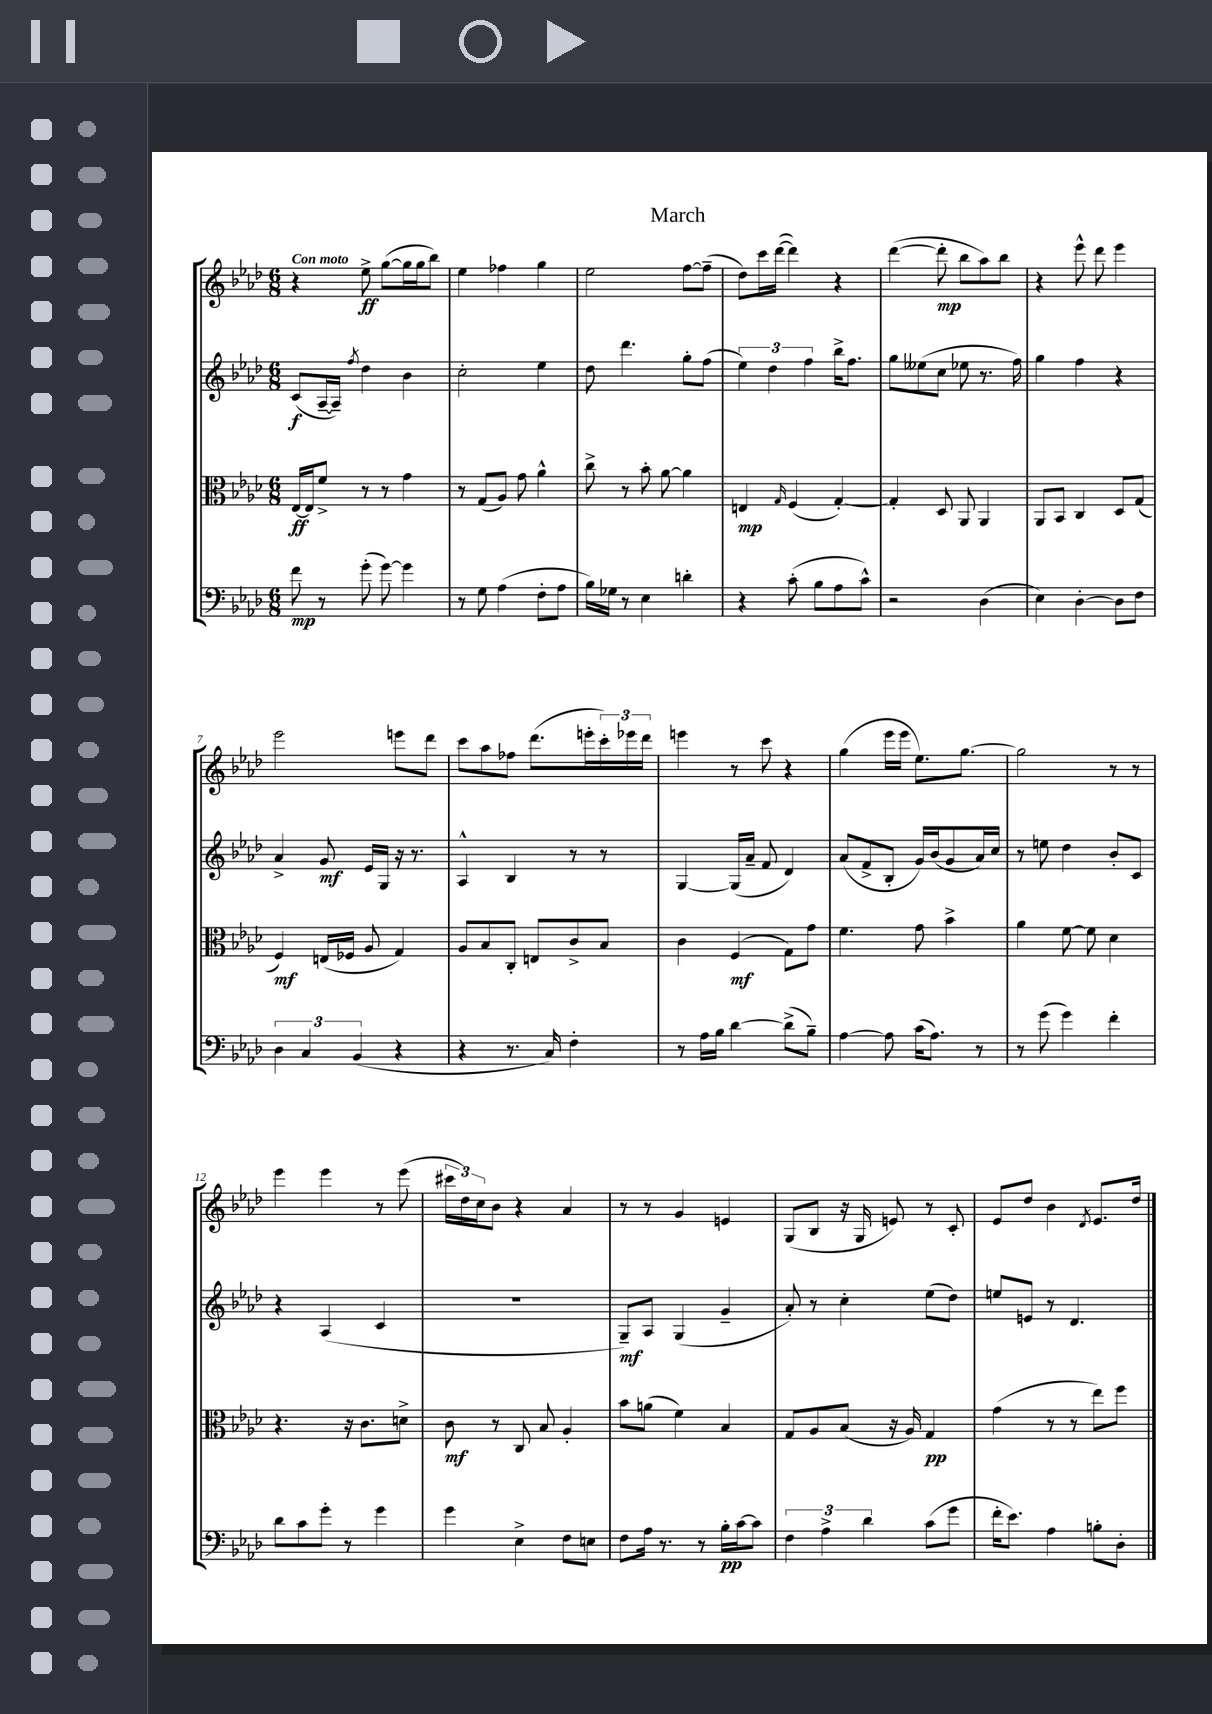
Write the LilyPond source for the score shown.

\header { title = "March" }
<<
\new StaffGroup <<
\new Staff = "s0" {
    \clef treble \key aes \major \numericTimeSignature \time 6/8 \tempo "Con moto"
    r4 ees''8->\ff g''8~( g''16 g''16 bes''8) |
    ees''4 fes''4 g''4 |
    ees''2 f''8~ f''8--( |
    des''8) c'''16 des'''16~( des'''4) r4 |
    des'''4~( des'''8-.\mp bes''8 aes''8) bes''8 |
    r4 ees'''8-^ des'''8 ees'''4 |
    ees'''2 e'''8 des'''8 |
    c'''8 aes''8 fes''8 des'''8.( e'''16-. \tuplet 3/2 { c'''16-.) ees'''16 des'''16 } |
    e'''4 r8 c'''8 r4 |
    g''4( ees'''16 ees'''16 ees''8.) g''8.~ |
    g''2 r8 r8 |
    ees'''4 ees'''4 r8 ees'''8( |
    \tuplet 3/2 { cis'''16 des''16) c''16 } bes'8 r4 aes'4 |
    r8 r8 g'4 e'4 |
    g8( bes8 r16 g16 e'8) r8 c'8-. |
    ees'8 des''8 bes'4 \acciaccatura { des'8 } ees'8. des''16 \bar "|." |
}
\new Staff = "s1" {
    \clef treble \key aes \major \numericTimeSignature \time 6/8
    c'8\f( aes16~-- aes16--) \acciaccatura { f''8 } des''4 bes'4 |
    c''2-. ees''4 |
    des''8 des'''4. g''8-. f''8( |
    \tuplet 3/2 { ees''4) des''4 f''4 } bes''16-> f''8. |
    g''8 eeses''8( c''8 ees''8 r8. f''16) |
    g''4 f''4 r4 |
    aes'4-> g'8\mf ees'16 g16 r16 r8. |
    aes4-^ bes4 r8 r8 |
    g4~ g16( aes'16-- f'8 des'4) |
    aes'8( f'8-> bes8-. g'16) bes'16( g'8 aes'16) c''16 |
    r8 e''8 des''4 bes'8-. c'8 |
    r4 aes4( c'4 |
    R2. |
    g8--\mf) aes8 g4( g'4-- |
    aes'8-.) r8 c''4-. ees''8( des''8) |
    e''8 e'8 r8 des'4. \bar "|." |
}
\new Staff = "s2" {
    \clef alto \key aes \major \numericTimeSignature \time 6/8
    ees16~\ff ees16 f'8-> r8 r8 g'4 |
    r8 g8( aes8) g'8 aes'4-^ |
    c''8-> r8 bes'8-. aes'8~ aes'4 |
    e4\mp \grace { g16 } f4( g4~-.) |
    g4-. des8 aes,8 aes,4 |
    aes,8 bes,8 c4 des8 g8( |
    f4\mf) e16( fes16 aes8 g4) |
    aes8 bes8 c8-. e8 c'8-> bes8 |
    c'4 f4\mf( g8) g'8 |
    f'4. g'8 bes'4-> |
    aes'4 f'8~ f'8 des'4 |
    r4. r16 c'8. d'8-> |
    c'8\mf r8 c8 bes8 aes4-. |
    bes'8 a'8( f'4) bes4 |
    g8 aes8 bes8( r16 aes16) g4\pp |
    g'4( r8 r8 ees''8) f''8 \bar "|." |
}
\new Staff = "s3" {
    \clef bass \key aes \major \numericTimeSignature \time 6/8
    f'8\mp r8 g'8-.( g'8~) g'4 |
    r8 g8 aes4( f8-. aes8 |
    bes16) ges16 r8 ees4 d'4-. |
    r4 c'8-.( bes8 aes8 c'8-^) |
    r2 des4( |
    ees4) des4~-. des8 f8 |
    \tuplet 3/2 { des4 c4 bes,4( } r4 |
    r4 r8. c16) f4-. |
    r8 aes16 bes16 des'4~ des'8->( bes8--) |
    aes4~ aes8 c'16( aes8.) r8 |
    r8 g'8( g'4) f'4-. |
    des'8 c'8 g'8-. r8 g'4 |
    g'4 ees4-> f8 e8 |
    f8 aes16 r8. r8 bes16-.\pp c'16~ c'8 |
    \tuplet 3/2 { f4 aes4-> des'4 } c'8( g'8 |
    f'16-. ees'8.) aes4 b8-. des8-. \bar "|." |
}
>>
>>
